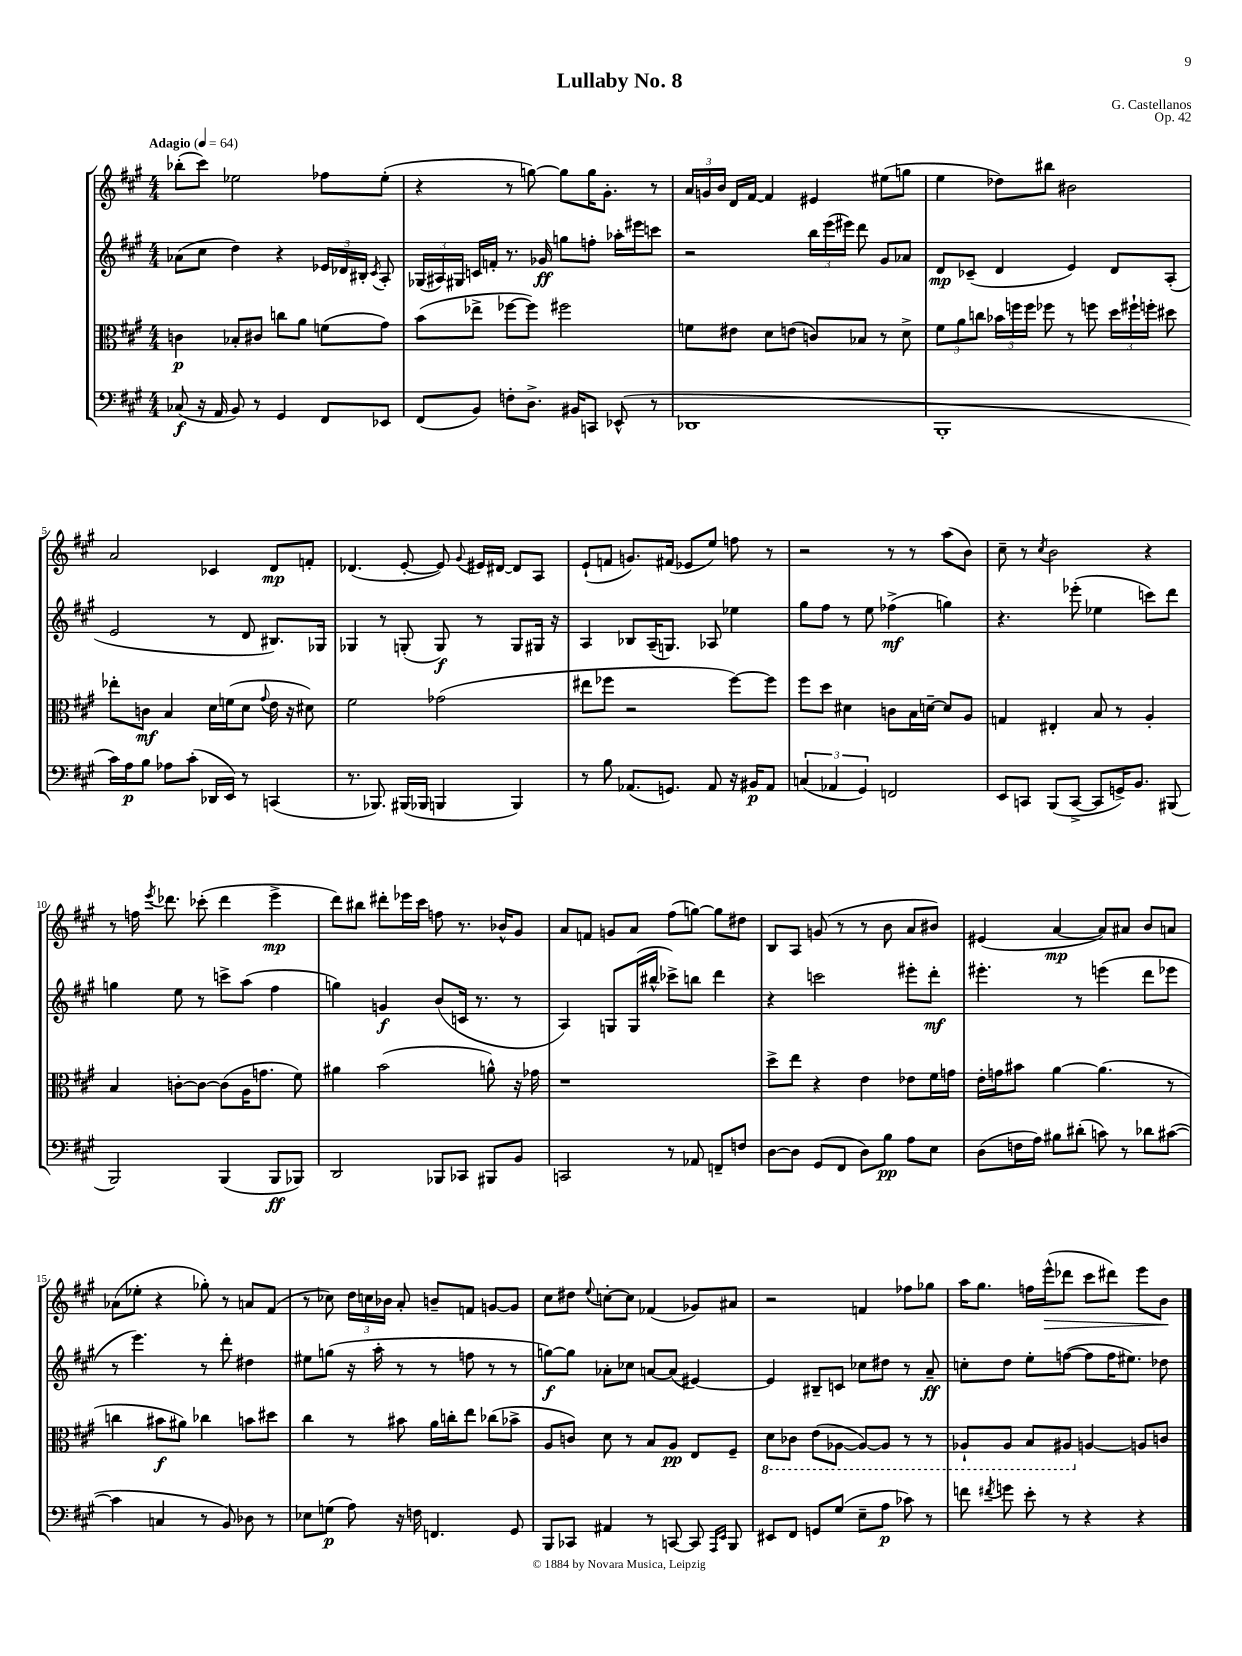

**kern	**kern	**kern	**kern
*staff4	*staff3	*staff2	*staff1
*clefF4	*clefC3	*clefG2	*clefG2
*k[f#c#g#]	*k[f#c#g#]	*k[f#c#g#]	*k[f#c#g#]
*M4/4	*M4/4	*M4/4	*M4/4
*MM64	*MM64	*MM64	*MM64
(8C-/	4c\	(8a-\L	(8bb-'\L
16r	.	8cc#\J	8ccc#\J)
16AA/	.	.	.
8BB/)	8B-'/L	4dd\)	2ee-\
8r	8c#/J	.	.
4GG#/	8cc\L	4r	.
.	8a\J	.	.
8FF#/L	(8f\L	24e-/LL	8ff-\L
.	.	24d-/	.
.	.	24B#'/JJ	.
.	.	8qc#/	.
8EE-/J	8g#\J)	8A'/	(8ee-'\J
=	=	=	=
(8FF#/L	(8b\L	(24G-/LL	4r
.	.	24A#/)	.
.	.	24G#/JJ	.
8BB/J)	8ee-^\J	16c/LL	.
.	.	16f'/JJ	.
8F'\L	[8ff-\L	8.r	8r
8.D^\J	8ff-\]J)	.	[8gg\)
.	.	16g-/	.
.	2ff#\	8gg\L	8gg\]L
16BB#/LK	.	.	.
8CC/J	.	8ff'\J	16gg\K
.	.	.	8.g#'\J
(8EE-^^/	.	16aa-'\LL	.
.	.	16eee#\J	.
8r	.	8ccc\J	8r
=	=	=	=
1DD-	8f\L	2r	24a/LL
.	.	.	24g/
.	.	.	24b/JJ
.	8e#\J	.	16d/LL
.	.	.	[16f#/JJ
.	8d\L	.	4f#/]
.	(8e\J	.	.
.	8c/L)	24bb\LL	4e#/
.	.	(24eee\	.
.	.	24eee#\JJ)	.
.	8B-/J	8ddd\	.
.	8r	8g#/L	(8ee#\L
.	8d^\	8a-/J	8gg\J
=	=	=	=
1BBB'	12f#\L	8d/L	4ee\
.	12a\	.	.
.	.	(8c-~/J	.
.	12cc\J	.	.
.	24b-\LL	4d/	8dd-\L)
.	24ff\	.	.
.	24ff\JJ	.	.
.	8ff-\	.	8bb#\J
.	8r	4e/)	2b#\
.	8ff\	.	.
.	24dd\LL	8d/L	.
.	24ff#`\	.	.
.	24ff'\JJ	.	.
.	8dd#\	(8A'/J	.
=	=	=	=
16c#\LL)	8ee-'\L	2e/	2a/
16A\J	.	.	.
8B\J	8c\J	.	.
8A-\L	4B/	.	.
(8c#'\J	.	.	.
16DD-/LL	16d\LL	8r	4c-/
16EE/JJ)	(16f\J	.	.
8r	8d\J	8d/	.
.	8qqg#/	.	.
(4CC/	16e\	8.B#/L)	8d/L
.	16r	.	.
.	8d#\)	.	8f'/J
.	.	16G-/Jk	.
=	=	=	=
8.r	2f#\	4G-/	(4.d-/
8.BBB-/)	.	.	.
.	.	8r	.
(16BBB#/LL	.	(8G'/	[8e'/
16BBB-/JJ	.	.	.
4BBB/	(2g-\	8G/)	8e/])
.	.	.	8qqg#/
.	.	8r	16e#/LL
.	.	.	[16d#/JJ
4BBB/)	.	8G/L	8d#/]L
.	.	16G#/Jk	8A/J
.	.	16r	.
=	=	=	=
8r	8ee#\L	4A/	(8e`/L
8B\	8ff-\J	.	8f/J
(8.AA-/L	2r	8B-/L	8.g/L)
.	.	(16A~/K	.
8.GG/J)	.	8.G/J)	(16f#/Jk
.	.	.	8e-/L
8AA-/	.	8A-/	8ee/J)
16r	[8ff-\L)	4ee-\	8ff\
16BB#/LK	.	.	.
8AA-/J	8ff-\]J	.	8r
=	=	=	=
(6C/	8ff#\L	8gg#\L	2r
.	8dd\J	8ff#\J	.
6AA-/	.	.	.
.	4d#\	8r	.
6GG#/)	.	.	.
.	.	8ee\	.
2FF/	8c\L	(4ff-^\	8r
.	16B\L	.	8r
.	[16d~\JJ	.	.
.	8d/]L	4gg\)	(8aa\L
.	8A/J	.	8b\J)
=	=	=	=
8EE/L	4G/	4.r	8cc#~\
8CC/J	.	.	8r
.	.	.	8qcc#/
(8BBB/L	4E#'/	.	2b\
[8CC^/J	.	(8eee-'\	.
8CC/]L	8B/	4ee-\	.
16GG^/K)	8r	.	.
8.BB/J	.	.	.
.	4A'/	8ccc\L)	4r
(8BBB#/	.	8ddd\J	.
=	=	=	=
2BBB/)	4B/	4gg\	8r
.	.	.	16ff\
.	.	.	8qeee/
.	.	.	8.ddd-\
.	[8c'\L	8ee\	.
.	8c\_J	8r	(8ccc-'\
(4BBB/	(8c\]L	8ccc^\L	4ddd-\
.	16A\K	(8aa\J	.
.	8.g\J	.	.
8BBB/L	.	4ff#\	4eee^\
8BBB-/J)	8f#\)	.	.
=	=	=	=
2DD/	4a#\	4gg\)	8ddd\L)
.	.	.	8bb#\J
.	(2b\	4g/	8ddd#'\L
.	.	.	16eee-\L
.	.	.	16ccc#\JJ
8BBB-/L	.	(8b/L	8ff\
8CC-/J	.	16c/Jk	8.r
.	.	8.r	.
8BBB#/L	8a^^\)	.	.
.	.	.	16b-^^/LK
8BB/J	16r	8r	8g#/J
.	16g-\	.	.
=	=	=	=
2CC/	1r	4A/)	8a/L
.	.	.	8f/J
.	.	8G/L	8g/L
.	.	(16G/L	8a/J
.	.	16bb#^^/JJ	.
8r	.	8ccc-^\L)	(8ff#\L
8AA-/	.	8bb\J	[8gg\J)
8FF~/L	.	4ddd\	8gg\]L
8F/J	.	.	8dd#\J
=	=	=	=
[8D\L	8dd^\L	4r	8B/L
8D\]J	8ee\J	.	8A/J
(8GG#/L	4r	2ccc\	(8g/
8FF#/J	.	.	8r
8D\L)	4e\	.	8r
8B\J	.	.	8b\
8A\L	8e-\L	8eee#'\L	8a/L
8E\J	16f#\L	8ddd'\J	8b#/J)
.	16g\JJ	.	.
=	=	=	=
(8D\L	16e'\LL	4.eee#'\	(4e#/
.	16g\J	.	.
16F\L	8b#\J	.	.
16A\JJ)	.	.	.
8B#\L	[4a\	.	[4a/
(8d#'\J	.	8r	.
8c\)	(4.a\]	(4eee\	8a/]L)
8r	.	.	8a#/J
8d-\L	.	8ddd\L	8b/L
([8c#\J	8r	8eee-\J	8a/J
=	=	=	=
4c#\]	4cc\	8r	(8a-\L
.	.	4.eee\)	8ee-'\J
4C/	8b#\L	.	4r
.	8a#\J)	.	.
8r	4cc-\	8r	8gg-'\)
8BB/)	.	8ddd'\	8r
8D-\	8b\L	4dd#\	8a/L
8r	8dd#\J	.	(8f#/J
=	=	=	=
8E-\L	4cc#\	8ee#\L	8r
(8G\J	.	(8gg\J	8cc-\)
8A\)	8r	16r	24dd\LL
.	.	.	24cc\
.	.	16aa'\	.
.	.	.	24b-\JJ
16r	8b#\	8r	8a'/
16F\	.	.	.
4.FF/	16a\LL	8r	8b~/L
.	16cc'\J	.	.
.	8ee\J	8ff\	8f/J
.	(8cc-\L	8r	[8g/L
8GG#/	8b-^\J	8r	8g/]J
=	=	=	=
8BBB/L	8A/L	[8gg\L)	8cc#\L
8CC-/J	8c/J)	8gg\]J	8dd#\J
.	.	.	8qqee/
4AA#/	8d\	8a-'\L	[8cc'\L
.	8r	8cc-\J	8cc\]J
8r	8B/L	[8a/L	(4f-/
[8CC/	8A/J	(8a/]J	.
8CC/]	8E/L	[4e#/)	8g-/L)
16qqAAA/LL	.	.	.
16qqEE/JJ	.	.	.
8BBB/	8F#~/J	.	8a#/J
=	=	=	=
8EE#/L	8D\L	4e#/]	2r
8FF#/J	8C-\J	.	.
8GG/L	(8E\L	8B#~/L	.
(8G#/J	[8AA-\J	8c/J	.
8E~\L	8AA-/_L)	8cc-\L	4f/
8A\J	8AA-/]J	8dd#\J	.
8c-\)	8r	8r	8ff-\L
8r	8r	8a~/	8gg-\J
=	=	=	=
8f\	8AA-`/L	8cc'\L	16aa\LK
.	.	.	8.gg#\J
8qf#/	.	.	.
8g\	8AA-/J	8dd\J	.
8e'\	8BB/L	8ee'\L	16ff\LL
.	.	.	(16eee^^\J
8r	8AA#/J	([8ff\J	8ddd-\J
4r	[4A/	8ff\]L	8ccc#\L
.	.	16ff\K	8ddd#\J)
.	.	8.ee#\J)	.
4r	8A/]L	.	8eee\L
.	8c/J	8dd-\	8b\J
==	==	==	==
*-	*-	*-	*-
